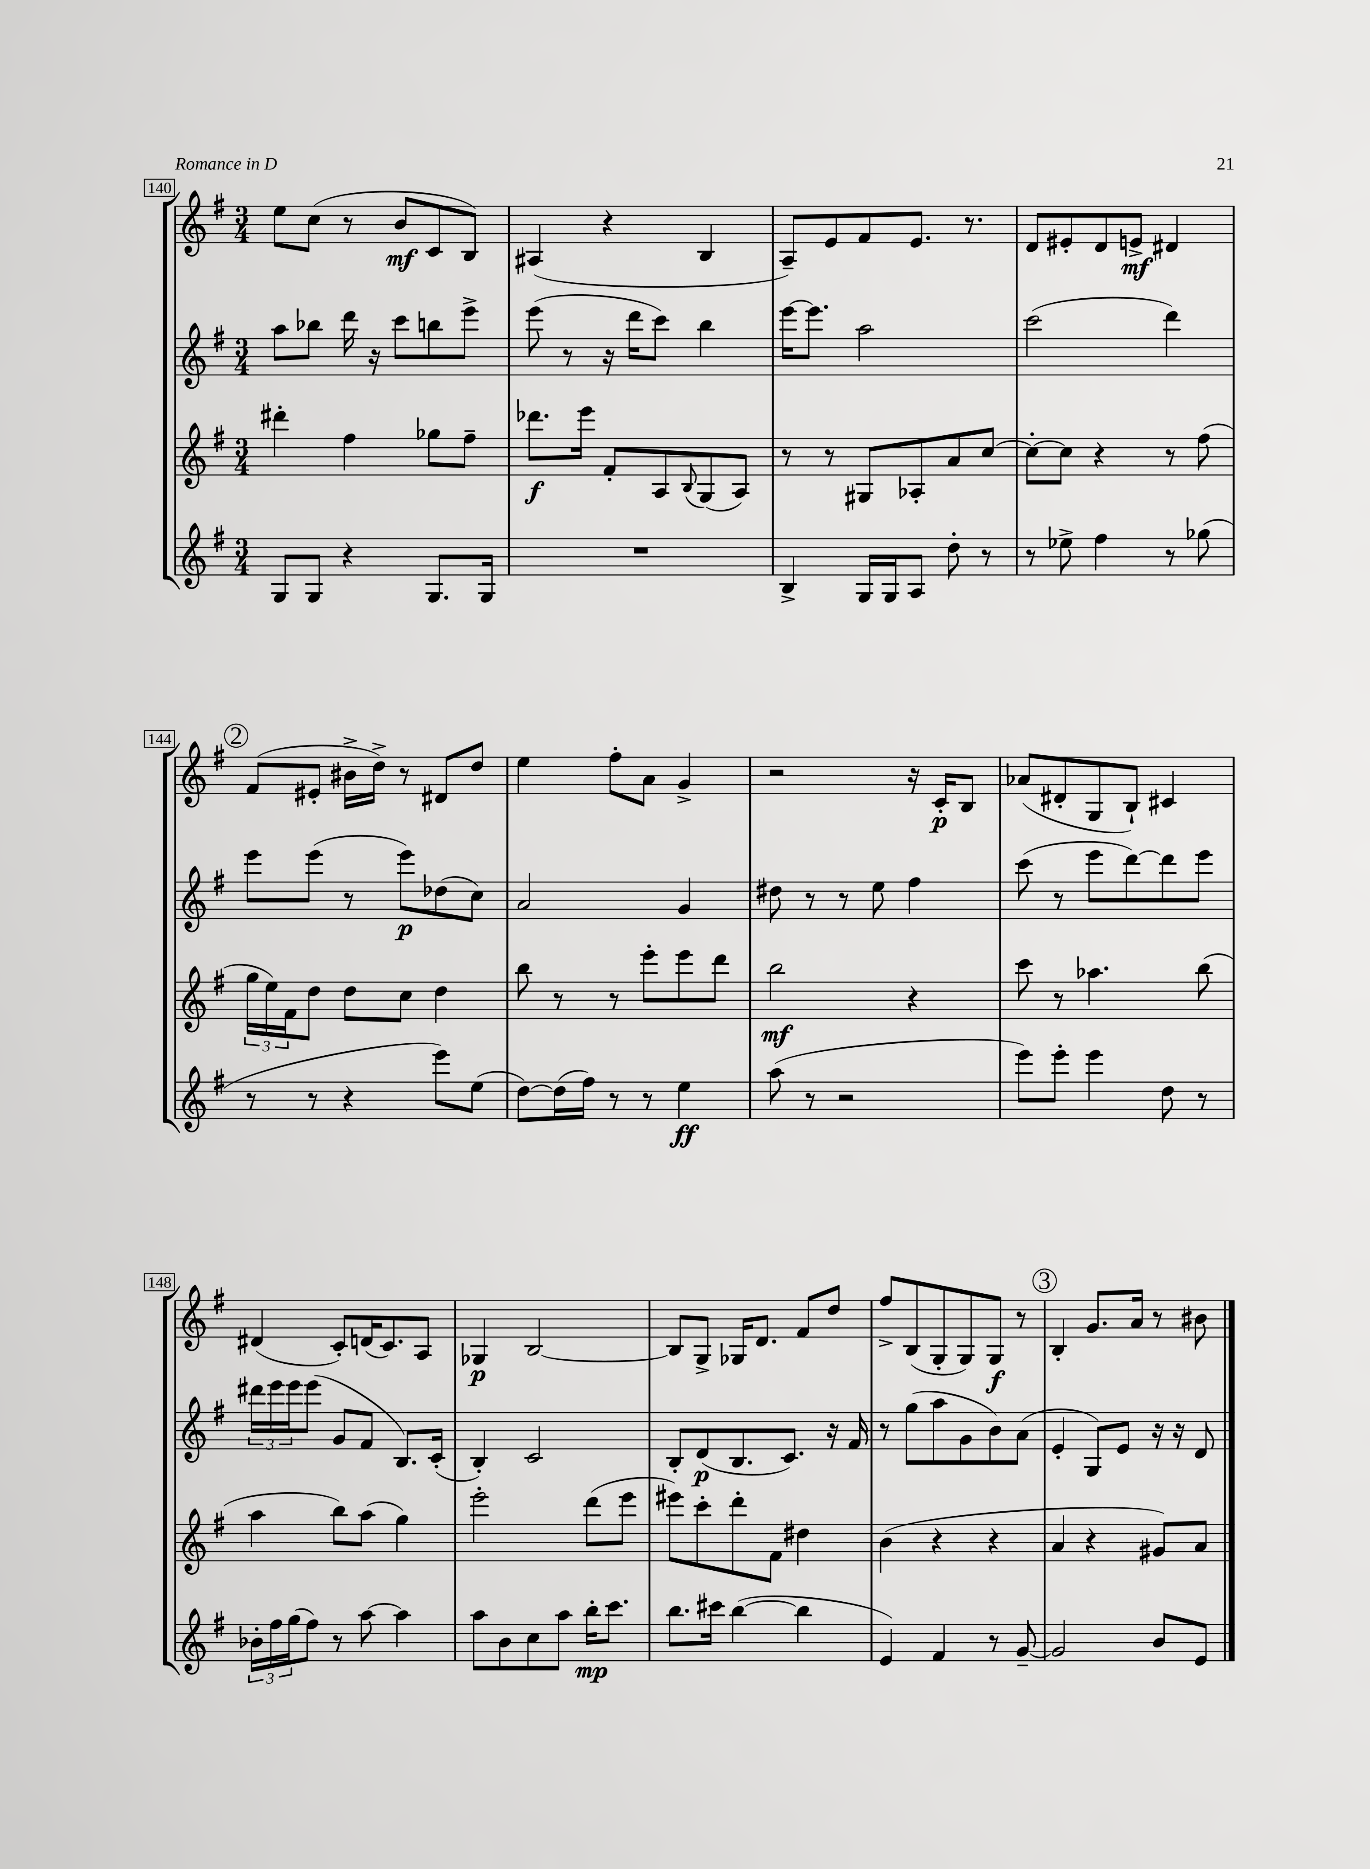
<<
\new StaffGroup <<
\new Staff = "s0" {
    \clef treble \key g \major \numericTimeSignature \time 3/4
    e''8 c''8( r8 b'8\mf c'8 b8) |
    ais4( r4 b4 |
    a8--) e'8 fis'8 e'8. r8. |
    d'8 eis'8-. d'8 e'8->\mf dis'4 |
    \mark \markup { \circle "2" } fis'8( eis'8-. bis'16-> d''16->) r8 dis'8 d''8 |
    e''4 fis''8-. a'8 g'4-> |
    r2 r16 c'16-.\p b8 |
    aes'8( dis'8-. g8 b8-!) cis'4 |
    dis'4( c'8-.) d'16( c'8.) a8 |
    ges4\p b2~ |
    b8 g8-> ges16 d'8. fis'8 d''8 |
    fis''8-> b8( g8-. g8) g8\f r8 |
    \mark \markup { \circle "3" } b4-. g'8. a'16 r8 bis'8 \bar "|." |
}
\new Staff = "s1" {
    \clef treble \key g \major \numericTimeSignature \time 3/4
    a''8 bes''8 d'''16 r16 c'''8 b''8 e'''8-> |
    e'''8( r8 r16 d'''16 c'''8) b''4 |
    e'''16~ e'''8. a''2 |
    c'''2( d'''4) |
    \mark \markup { \circle "2" } e'''8 e'''8( r8 e'''8\p) des''8( c''8) |
    a'2 g'4 |
    dis''8 r8 r8 e''8 fis''4 |
    c'''8( r8 e'''8 d'''8~) d'''8 e'''8 |
    \tuplet 3/2 { dis'''16 e'''16 e'''16 } e'''8( g'8 fis'8 b8.) c'16-.( |
    b4-.) c'2 |
    b8-. d'8\p( b8. c'8.) r16 fis'16 |
    r8 g''8( a''8 g'8 b'8) a'8( |
    \mark \markup { \circle "3" } e'4-. g8) e'8 r16 r16 d'8 \bar "|." |
}
\new Staff = "s2" {
    \clef treble \key g \major \numericTimeSignature \time 3/4
    dis'''4-. fis''4 ges''8 fis''8-- |
    des'''8.\f e'''16 fis'8-. a8 \appoggiatura { b8 } g8( a8) |
    r8 r8 gis8 aes8-. a'8 c''8~ |
    c''8~-. c''8 r4 r8 fis''8( |
    \mark \markup { \circle "2" } \tuplet 3/2 { g''16 e''16) fis'16 } d''8 d''8 c''8 d''4 |
    b''8 r8 r8 e'''8-. e'''8 d'''8 |
    b''2\mf r4 |
    c'''8 r8 aes''4. b''8( |
    a''4 b''8) a''8( g''4) |
    e'''2-. d'''8( e'''8 |
    eis'''8) c'''8-. d'''8-. fis'8 dis''4 |
    b'4( r4 r4 |
    \mark \markup { \circle "3" } a'4 r4 gis'8) a'8 \bar "|." |
}
\new Staff = "s3" {
    \clef treble \key g \major \numericTimeSignature \time 3/4
    g8 g8 r4 g8. g16 |
    R2. |
    b4-> g16 g16 a8 d''8-. r8 |
    r8 ees''8-> fis''4 r8 ges''8( |
    \mark \markup { \circle "2" } r8 r8 r4 e'''8) e''8( |
    d''8~) d''16( fis''16) r8 r8 e''4\ff |
    a''8( r8 r2 |
    e'''8) e'''8-. e'''4 d''8 r8 |
    \tuplet 3/2 { bes'16-. fis''16 g''16( } fis''8) r8 a''8~ a''4 |
    a''8 b'8 c''8 a''8 b''16-.\mp c'''8. |
    b''8. cis'''16 b''4~( b''4 |
    e'4) fis'4 r8 g'8~-- |
    \mark \markup { \circle "3" } g'2 b'8 e'8 \bar "|." |
}
>>
>>
\layout { \context { \Score currentBarNumber = #140 \override BarNumber.stencil = #(make-stencil-boxer 0.1 0.3 ly:text-interface::print) } }
